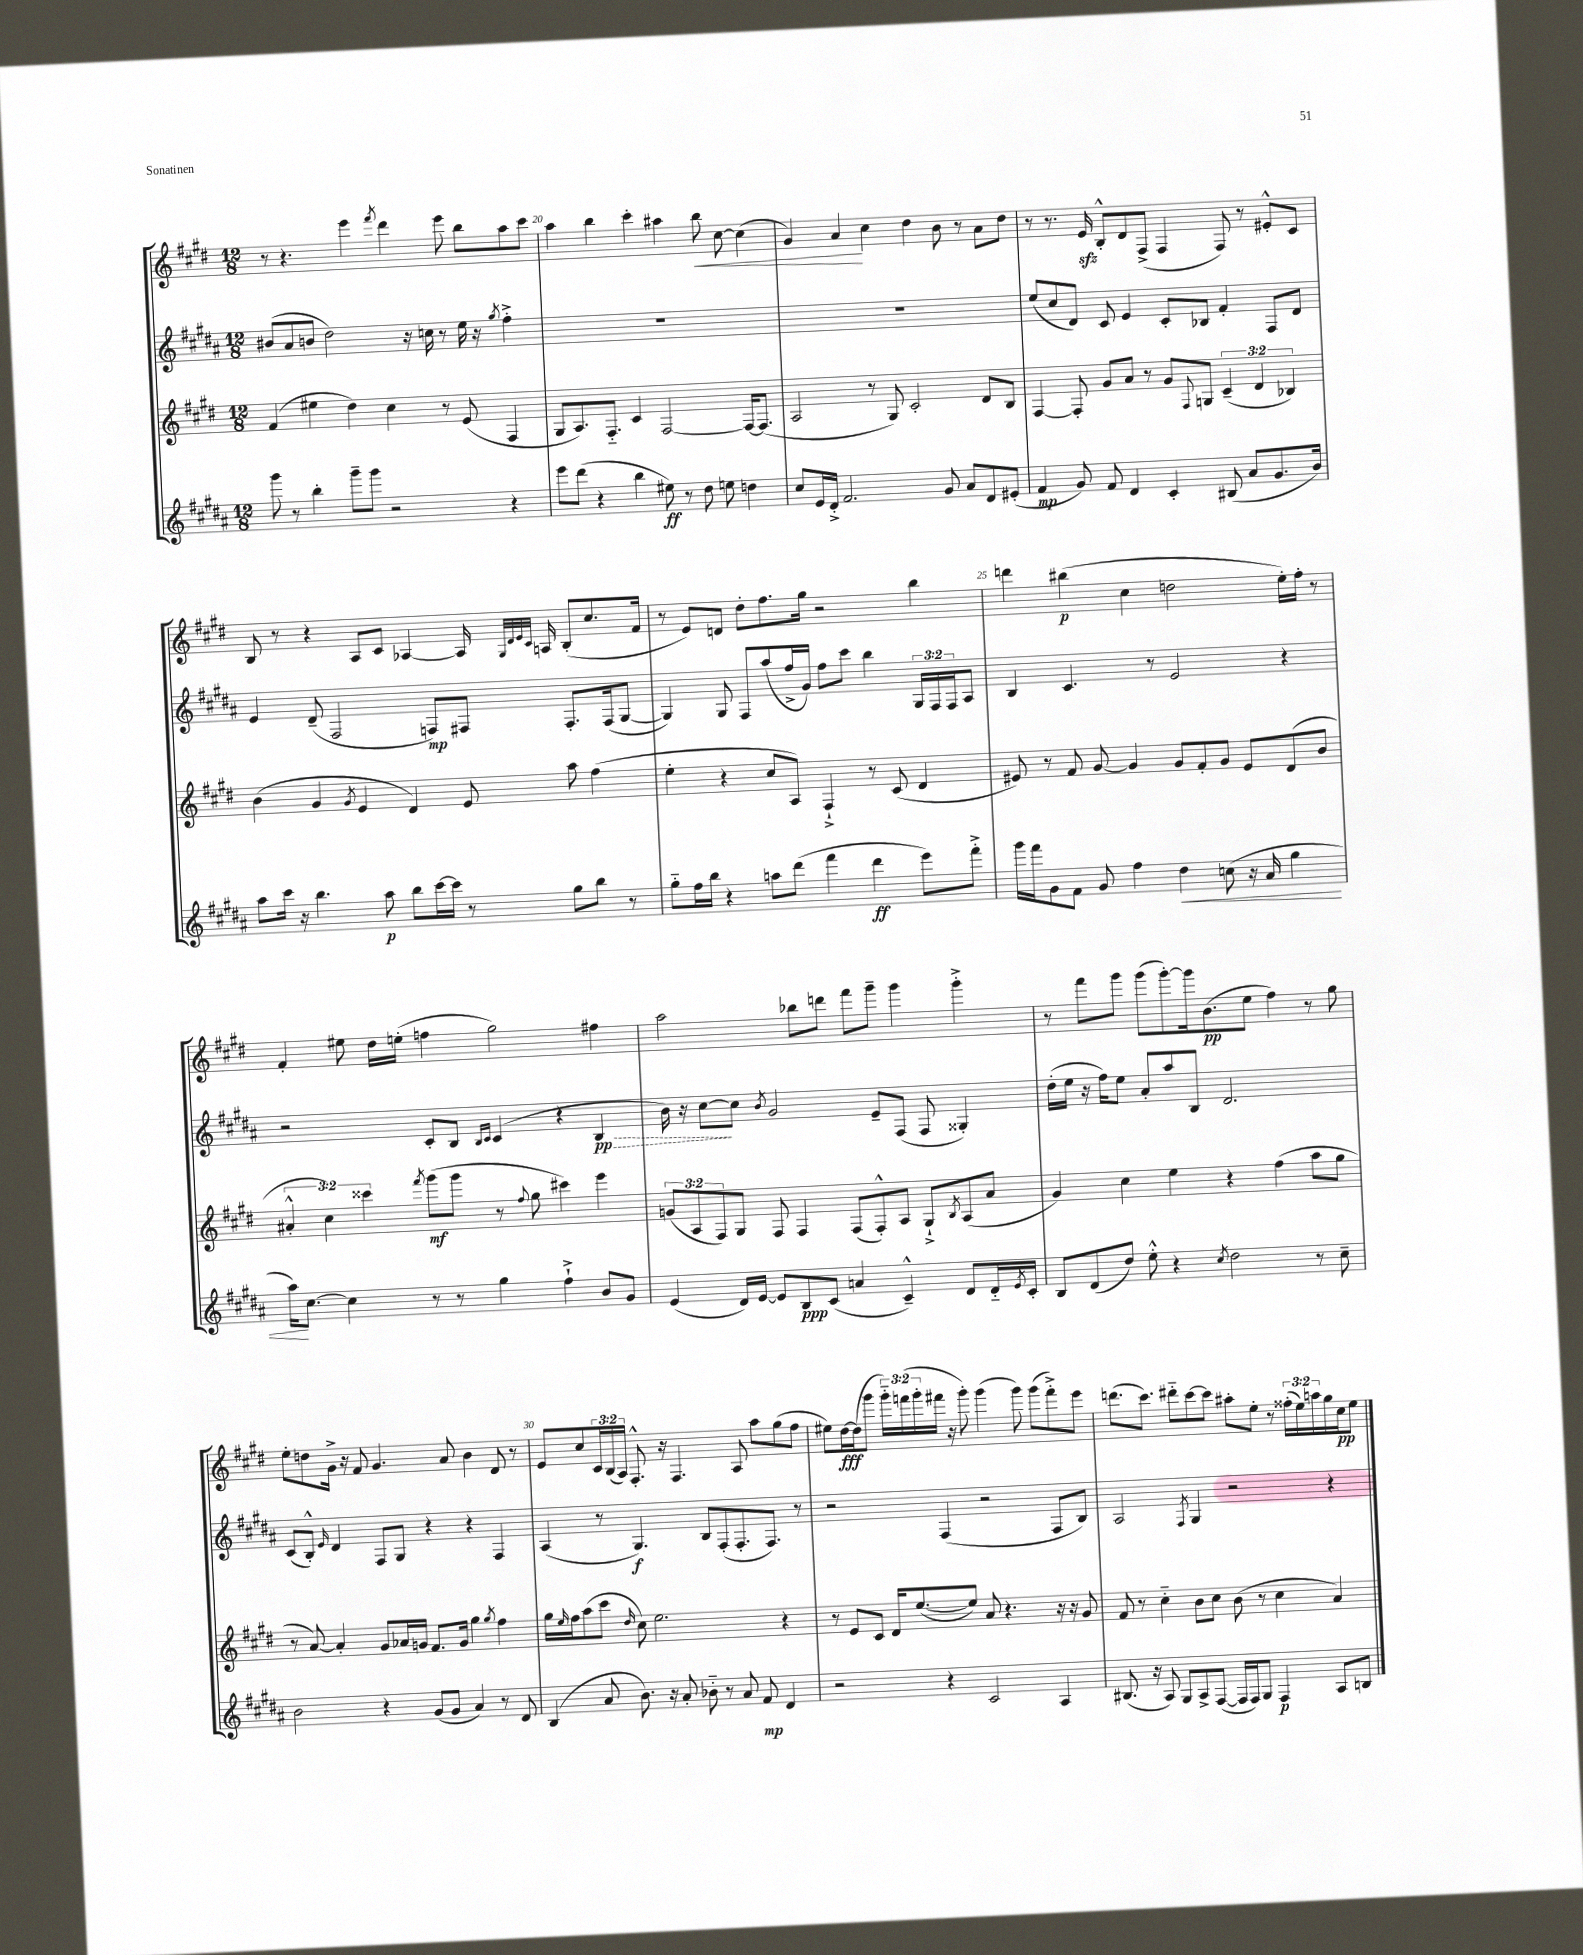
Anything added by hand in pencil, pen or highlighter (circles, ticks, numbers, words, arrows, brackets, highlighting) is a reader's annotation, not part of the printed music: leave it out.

**kern	**kern	**kern	**kern
*staff4	*staff3	*staff2	*staff1
*clefG2	*clefG2	*clefG2	*clefG2
*k[f#c#g#d#a#]	*k[f#c#g#d#]	*k[f#c#g#d#a#]	*k[f#c#g#d#]
*M12/8	*M12/8	*M12/8	*M12/8
8ggg#	(4f#	(8b#	8r
8r	.	8a#	4.r
4bb'	4ee#	8b	.
.	.	2dd#)	.
8ggg#~	4dd#)	.	4eee
8ggg#	.	.	.
.	.	.	8qfff#
2r	4cc#	.	4ddd#
.	.	16r	.
.	.	16cc	.
.	8r	8r	8eee
.	(8e	16ee	8bb
.	.	16r	.
.	.	8qgg#	.
4r	4F#	4ff#'^	8aa
.	.	.	8ccc#
=	=	=	=
8eee	8G#	1.r	4aa
(8ddd#	8.A)	.	.
4r	.	.	4bb
.	8.F#'~	.	.
4bb	4c#	.	4ccc#'
8ee#)	[2F#	.	4aa#
8r	.	.	.
8dd#	.	.	8bb
8ee	.	.	[8cc#
4dd	16F#_	.	(4cc#]
.	(8.F#]	.	.
=	=	=	=
8cc#	2A	1.r	4g#)
16e	.	.	.
16d#'^	.	.	.
2.f#	.	.	4a
.	8r	.	4cc#
.	8G#)	.	.
.	2c#'	.	4dd#
8g#	.	.	8b
8a#	.	.	8r
8d#	8d#	.	8a
(8e#'	8B	.	8dd#
=	=	=	=
4f#	[4F#	(8ee	8r
.	.	8cc#	8.r
8g#)	8F#']	8d#)	.
.	.	.	16e
8f#	8g#	8c#	8B'^^
4d#	8a	4e	8d#
.	8r	.	(8F#^
4c#'	8g#	8c#'	4F#
.	8qqF#	.	.
.	8G	8B-	.
(8B#	(6c#~	4f#'	8F#)
8a#	.	.	8r
.	6d#	.	.
8.g#	.	8F#	8e#'^^
.	6B-)	.	.
.	.	8d#	8c#
16b)	.	.	.
=	=	=	=
8aa#	(4b	4e	8B
16ccc#	.	.	8r
16r	.	.	.
4.bb	4g#	(8d#~	4r
.	.	2F#	.
.	8qg#	.	.
.	4e	.	8A
8aa#	.	.	8c#
8bb	4d#)	.	[4A-
[16ccc#	.	8F)	.
16ccc#]	.	.	.
8r	8e	8F#	16A-]
.	.	.	32qqG#
.	.	.	32qqd#
.	.	.	32qqe
.	.	.	32qqc#
.	.	.	16A
8gg#	8aa	8.F#'	(8B'
8bb	(4ff#	.	8.cc#
.	.	(16F#	.
8r	.	[8G#	.
.	.	.	16f#
=	=	=	=
8gg#'~	4ee'	4G#])	8r
16ff#	.	.	8e)
16bb	.	.	.
4r	4r	8G#	8d
.	.	8F#	8dd#'
8aa	8cc#	(8aa#	8.ff#
(8ddd#	8A)	16ff#^	.
.	.	16g#)	16gg#
4fff#	4F#`^	8ff#	2r
.	.	8ccc#	.
4ddd#	8r	4bb	.
.	(8c#	.	.
8eee)	4d#	24G#	4bb
.	.	24F#	.
.	.	24F#	.
8fff#'^	.	8A#	.
=	=	=	=
16ggg#	8e#)	4B	4ddd
16fff#	.	.	.
8g#	8r	.	.
8f#	8f#	4.c#	(4bb#
8g#	[8g#	.	.
4ff#	4g#]	.	4cc#
.	.	8r	.
4dd#	8g#	2e	2dd
.	8f#'	.	.
(8cc	8g#	.	.
16r	8e#	.	.
16a#	.	.	.
4gg#	(8d#	4r	16ee')
.	.	.	16ff#'
.	8b	.	8r
=	=	=	=
16aa#)	6a#'^^	2r	4f#'
[8.cc#	.	.	.
.	6cc#)	.	.
4cc#]	.	.	8ee#
.	6ccc##	.	.
.	.	.	16dd#
.	.	.	(16ee'
.	8qfff#	.	.
8r	(8ggg#	8c#'	4ff
8r	8ggg#	8B	.
.	.	16qqB	.
.	.	16qqc#	.
4gg#	8r	(4c#	2gg#)
.	8qqff#	.	.
.	8gg#	.	.
4ff#`^	4ccc#)	4r	.
8b	4eee	4B	4ff#
8g#	.	.	.
=	=	=	=
(4e	(12g	16b)	2aa
.	.	16r	.
.	12A	.	.
.	.	[8cc#	.
.	12F#)	.	.
16d#)	8G#	8cc#]	.
[16e	.	.	.
.	.	8qb	.
8e]	8F#	2g#	.
8B	4F#	.	8bb-
(8c#	.	.	8ddd
4a	(8F#	.	8fff#
.	8F#'^^)	8e~	8ggg#~
4c#~^^)	8A	(8F#	4ggg#
.	8G#`^	8F#	.
.	8qB	.	.
8d#	(8A	4G##')	4ggg#'^
16d#'~	8a	.	.
8qe	.	.	.
16c#'	.	.	.
=	=	=	=
8B	4g#)	(16dd#'	8r
.	.	16ee	.
(8d#	.	16r	8fff#
.	.	16ff#)	.
8dd#)	4cc#	8ee	8ggg#
8ee'^^	.	8a#'	(8ggg#
4r	4ee	8aa#	[8ggg#')
.	.	8B	16ggg#]
.	.	.	(8.b
8qcc#	.	.	.
2dd#	4r	2.d#	.
.	.	.	8ee
.	(4ff#	.	4ff#)
8r	8aa	.	8r
8cc#~	8gg#	.	8gg#
=	=	=	=
2b	8r	(8c#	8ee'
.	[8a)	8B'^^)	8dd
.	.	16qqe	.
.	4a']	4d#	16g#^
.	.	.	16r
.	.	.	8f#
4r	8g#	8F#	4.g#
.	16a-	8G#	.
.	16g	.	.
(8g#	8.f#	4r	.
8g#	.	.	8a
.	16g	.	.
4a#)	4gg#	4r	4b
.	8qgg#	.	.
8r	4ff#	4F#	8d#
8d#	.	.	8r
=	=	=	=
(4B	16gg#	(4A#	8e
.	16qqee	.	.
.	16ff#	.	.
.	(8aa	.	8cc#
8a#	8ccc#	8r	24c#
.	.	.	(24B
.	.	.	24A)
.	16qqdd#	.	.
8.b)	8cc#)	4.G#)	8.F#'^^
.	2.ee	.	.
16r	.	.	16r
8a#'	.	.	4.F#
8b-'~	.	8B	.
8r	.	(8F#'	.
8a#	.	8.F#'	8A
8f#	.	.	8aa
.	.	8.F#)	.
4d#	4r	.	(8gg#
.	.	8r	8ff#
=	=	=	=
2r	8r	2r	8ee#)
.	8e	.	[16dd#
.	.	.	(16dd#]
.	8c#	.	8ggg#
.	16d#	.	24ggg#'~)
.	.	.	(24fff
.	([8.ee	.	.
.	.	.	24ggg#'
4r	.	(4F#	16fff#
.	.	.	16r
.	8ee])	.	8ggg#')
2c#	8a	2r	(4ggg#
.	4.r	.	.
.	.	.	8ggg#)
.	.	.	(8ggg#
4A#	16r	8F#	8fff#'^)
.	16r	.	.
.	8g#	8B)	8eee
=	=	=	=
(8.B#	8f#	2A#	(8.ddd
.	8r	.	.
16r	.	.	8.ccc#)
8A#)	4cc#'~	.	.
8G#	.	.	8ddd#'~
.	.	8qF#	.
8A#^	8b	4G#	[8ccc#
([8F#	8cc#	.	8ccc#]
16F#]	(8b	2r	8aa#'
16F#)	.	.	.
8G#	8r	.	8ee'
4F#	4cc#	.	8r
.	.	.	(24ff##'
.	.	.	24ee)
.	.	.	24aa
8A#	4a)	4r	16gg#
.	.	.	16cc#
8B	.	.	8ee
==	==	==	==
*-	*-	*-	*-
